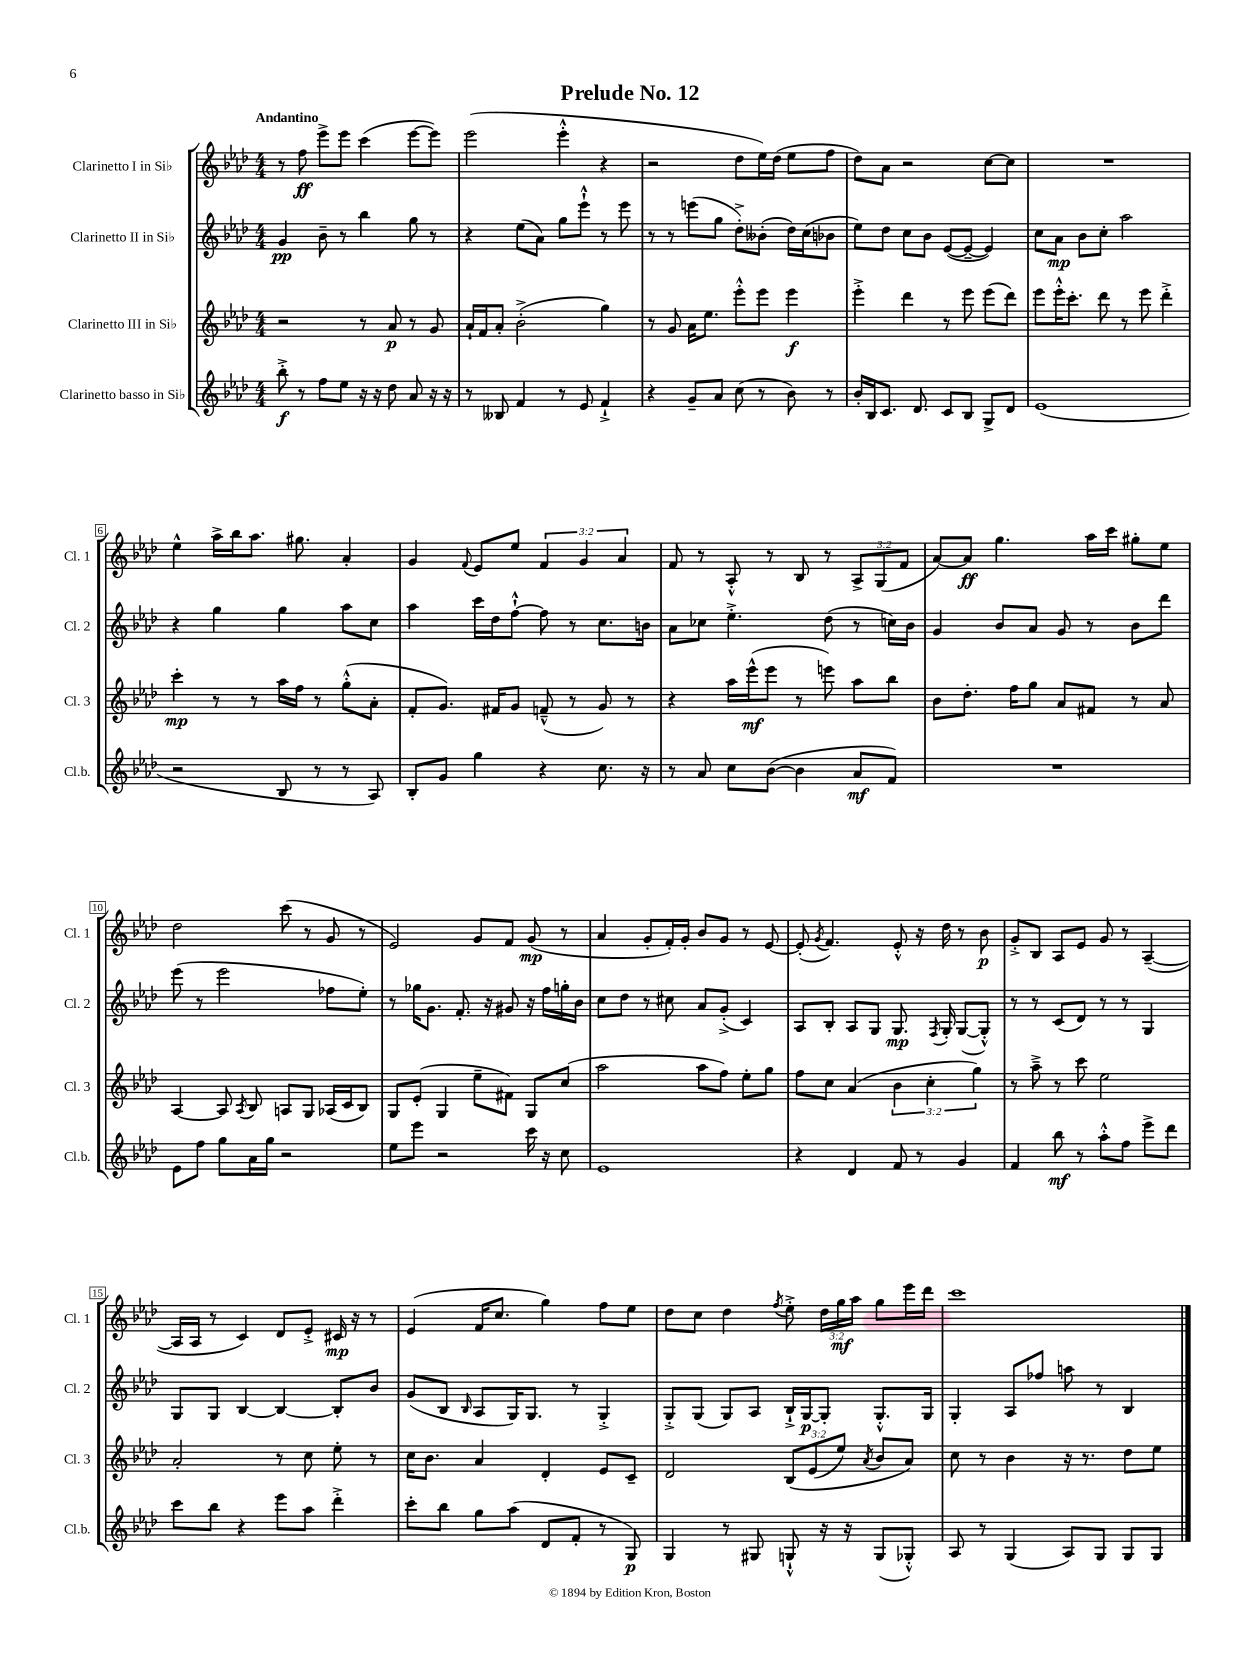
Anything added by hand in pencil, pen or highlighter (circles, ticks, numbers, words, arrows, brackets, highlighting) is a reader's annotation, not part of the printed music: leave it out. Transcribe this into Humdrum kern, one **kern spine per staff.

**kern	**dynam	**kern	**dynam	**kern	**dynam	**kern	**dynam
*part4	*part4	*part3	*part3	*part2	*part2	*part1	*part1
*staff4	*staff4	*staff3	*staff3	*staff2	*staff2	*staff1	*staff1
*I"Clarinetto basso in Si♭	*	*I"Clarinetto III in Si♭	*	*I"Clarinetto II in Si♭	*	*I"Clarinetto I in Si♭	*
*I'Cl.b.	*	*I'Cl. 3	*	*I'Cl. 2	*	*I'Cl. 1	*
*clefG2	*	*clefG2	*	*clefG2	*	*clefG2	*
*k[b-e-a-d-]	*	*k[b-e-a-d-]	*	*k[b-e-a-d-]	*	*k[b-e-a-d-]	*
*M4/4	*	*M4/4	*	*M4/4	*	*M4/4	*
=1	=1	=1	=1	=1	=1	=1	=1
!	!	!	!	!	!	!LO:TX:a:B:t=Andantino	!
8bb-'^\	f	2r	.	4g/	pp	8r	.
8r	.	.	.	.	.	8ff\	ff
8ff\L	.	.	.	8b-~\	.	8eee-^\L	.
8ee-\J	.	.	.	8r	.	8eee-\J	.
16r	.	8r	.	4bb-\	.	(4ccc\	.
16r	.	.	.	.	.	.	.
8dd-\	.	8a-/	p	.	.	.	.
8a-/	.	8r	.	8gg\	.	[8eee-\L	.
16r	.	8g/	.	8r	.	8eee-\J])	.
16r	.	.	.	.	.	.	.
=2	=2	=2	=2	=2	=2	=2	=2
8r	.	16a-`/LL	.	4r	.	(2eee-\	.
.	.	16f/J	.	.	.	.	.
8B--X/	.	8a-'/J	.	.	.	.	.
4f/	.	(2b-'^\	.	(8ee-\L	.	.	.
.	.	.	.	8a-\J)	.	.	.
8r	.	.	.	8gg\L	.	4eee-'^^\	.
8e-/	.	.	.	8eee-`^^\J	.	.	.
4f`^/	.	4gg\)	.	8r	.	4r	.
.	.	.	.	8eee-\	.	.	.
=3	=3	=3	=3	=3	=3	=3	=3
4r	.	8r	.	8r	.	2r	.
.	.	8g/	.	8r	.	.	.
8g~/L	.	16a-\KL	.	(8eeen\L	.	.	.
.	.	8.ee-\J	.	.	.	.	.
8a-/J	.	.	.	8gg\J	.	.	.
(8cc\	.	8eee-'^^\L	.	8dd-'^\L)	.	8dd-\L	.
8r	.	8eee-\J	.	(8b--X'\J	.	16ee-\L)	.
.	.	.	.	.	.	(16dd-\JJ	.
8b-\)	.	4eee-\	f	16dd-\LL)	.	8ee-\L	.
.	.	.	.	(16cc\J	.	.	.
8r	.	.	.	8b-X\J	.	8ff\J	.
=4	=4	=4	=4	=4	=4	=4	=4
16b-'/LL	.	4eee-'^\	.	8ee-\L)	.	8dd-\L)	.
16B-/J	.	.	.	.	.	.	.
8.c/J	.	.	.	8dd-\J	.	8a-\J	.
.	.	4ddd-\	.	8cc\L	.	2r	.
8.d-/	.	.	.	.	.	.	.
.	.	.	.	8b-\J	.	.	.
8c/L	.	8r	.	([8e-/L	.	.	.
8B-/J	.	8eee-\	.	8e-~/J_	.	.	.
8G^/L	.	(8eee-\L	.	4e-/])	.	[8cc\L	.
8d-/J	.	8ddd-\J)	.	.	.	8cc\J]	.
=5	=5	=5	=5	=5	=5	=5	=5
(1e-	.	8eee-\L	.	8cc\L	.	1r	.
.	.	16eee-'^^\K	.	8a-\J	mp	.	.
.	.	8.ccc'\J	.	.	.	.	.
.	.	.	.	8b-\L	.	.	.
.	.	8ddd-\	.	8cc'\J	.	.	.
.	.	8r	.	2aa-\	.	.	.
.	.	8eee-\	.	.	.	.	.
.	.	4ddd-'^\	.	.	.	.	.
!!LO:LB:g=z
=6	=6	=6	=6	=6	=6	=6	=6
2r	.	4ccc'\	mp	4r	.	4ee-^^\	.
.	.	8r	.	4gg\	.	16aa-^\LL	.
.	.	.	.	.	.	16bb-\J	.
.	.	8r	.	.	.	8.aa-\J	.
8B-/	.	16aa-\LL	.	4gg\	.	.	.
.	.	16ff\JJ	.	.	.	8.gg#X\	.
8r	.	8r	.	.	.	.	.
8r	.	(8gg'^^\L	.	8aa-\L	.	4a-'/	.
8A-/)	.	8a-'\J	.	8cc\J	.	.	.
=7	=7	=7	=7	=7	=7	=7	=7
8B-'/L	.	8f'/L	.	4aa-\	.	4g/	.
8g/J	.	8.g/J)	.	.	.	.	.
.	.	.	.	.	.	8qqf/	.
4gg\	.	.	.	16ccc\LL	.	8e-/L	.
.	.	16f#X/KL	.	16dd-\J	.	.	.
.	.	8g/J	.	[8ff`^^\J	.	8ee-/J	.
4r	.	(8fn~^^/	.	8ff\]	.	6f/	.
.	.	8r	.	8r	.	.	.
.	.	.	.	.	.	6g/	.
8.cc\	.	8g/)	.	8.cc\L	.	.	.
.	.	.	.	.	.	6a-/	.
.	.	8r	.	.	.	.	.
16r	.	.	.	16bn\Jk	.	.	.
=8	=8	=8	=8	=8	=8	=8	=8
8r	.	4r	.	8a-\L	.	8f/	.
8a-/	.	.	.	8cc-X\J	.	8r	.
8cc\L	.	16aa-\LL	.	4.ee-'^\	.	8A-'^^/	.
.	.	(16eee-^^\J	mf	.	.	.	.
([8b-\J	.	8eee-\J	.	.	.	8r	.
4b-\]	.	8r	.	.	.	8B-/	.
.	.	8eeen\)	.	(8dd-\	.	8r	.
8a-/L	mf	8aa-\L	.	8r	.	12A-^/L	.
.	.	.	.	.	.	(12G/	.
8f/J)	.	8bb-\J	.	16ccn\LL)	.	.	.
.	.	.	.	.	.	12f/J	.
.	.	.	.	16b-\JJ	.	.	.
=9	=9	=9	=9	=9	=9	=9	=9
1r	.	8b-\L	.	4g/	.	[8a-/L)	.
.	.	8.dd-'\J	.	.	.	8a-/J]	ff
.	.	.	.	8b-/L	.	4.gg\	.
.	.	16ff\KL	.	.	.	.	.
.	.	8gg\J	.	8a-/J	.	.	.
.	.	8a-/L	.	8g/	.	.	.
.	.	8f#X/J	.	8r	.	16aa-\LL	.
.	.	.	.	.	.	16ccc\JJ	.
.	.	8r	.	8b-\L	.	8gg#X'\L	.
.	.	8a-/	.	8ddd-\J	.	8ee-\J	.
!!LO:LB:g=z
=10	=10	=10	=10	=10	=10	=10	=10
8e-\L	.	[4A-/	.	(8eee-\	.	2dd-\	.
8ff\J	.	.	.	8r	.	.	.
8gg\L	.	8A-/]	.	2eee-\	.	.	.
.	.	8qA-/	.	.	.	.	.
16a-\L	.	8B-/	.	.	.	.	.
16gg\JJ	.	.	.	.	.	.	.
2r	.	8An/L	.	.	.	(8ccc\	.
.	.	8G/J	.	.	.	8r	.
.	.	(16A-X/LL	.	8ff-X\L	.	8g/	.
.	.	16c/J	.	.	.	.	.
.	.	8B-/J)	.	8ee-'\J)	.	8r	.
=11	=11	=11	=11	=11	=11	=11	=11
8ee-\L	.	8G/L	.	8r	.	2e-/)	.
8eee-\J	.	(8e-'/J	.	16gg-X\KL	.	.	.
.	.	.	.	8.g\J	.	.	.
2r	.	4G/	.	.	.	.	.
.	.	.	.	8.f'/	.	.	.
.	.	8ee-~\L	.	.	.	8g/L	.
.	.	.	.	16r	.	.	.
.	.	8f#X\J)	.	8g#X/	.	8f/J	.
16ccc\	.	8G/L	.	16r	.	(8g/	mp
16r	.	.	.	16ff\LL	.	.	.
8cc\	.	(8cc/J	.	16ggn'\	.	8r	.
.	.	.	.	16b-\JJ	.	.	.
=12	=12	=12	=12	=12	=12	=12	=12
1e-	.	2aa-\	.	8cc\L	.	4a-/	.
.	.	.	.	8dd-\J	.	.	.
.	.	.	.	8r	.	8g'/L	.
.	.	.	.	8cc#X\	.	16f'/L)	.
.	.	.	.	.	.	16g'/JJ	.
.	.	8aa-\L	.	8a-/L	.	8b-/L	.
.	.	8ff\J)	.	(8g'^/J	.	8g/J	.
.	.	8ee-'\L	.	4c/)	.	8r	.
.	.	8gg\J	.	.	.	[8e-/	.
=13	=13	=13	=13	=13	=13	=13	=13
4r	.	8ff\L	.	8A-/L	.	(8e-'/]	.
.	.	.	.	.	.	8qg/	.
.	.	8cc\J	.	8B-'/J	.	4.f/)	.
4d-/	.	(4a-/	.	8A-/L	.	.	.
.	.	.	.	8G/J	.	.	.
8f/	.	6b-\	.	8.G/	mp	8e-'^^/	.
8r	.	.	.	.	.	16r	.
.	.	6cc'\	.	.	.	.	.
.	.	.	.	8qF/	.	.	.
.	.	.	.	16G'/	.	16dd-\	.
4g/	.	.	.	([8G/L	.	8r	.
.	.	6gg\)	.	.	.	.	.
.	.	.	.	8G'^^/J])	.	8b-\	p
=14	=14	=14	=14	=14	=14	=14	=14
4f/	.	8r	.	8r	.	8g'^/L	.
.	.	8aa-~^\	.	8r	.	8B-/J	.
8bb-\	mf	8r	.	(8c/L	.	8A-/L	.
8r	.	8ccc\	.	8d-/J)	.	8e-/J	.
8aa-'^^\L	.	2ee-\	.	8r	.	8g/	.
8ff\J	.	.	.	8r	.	8r	.
8eee-^\L	.	.	.	4G/	.	([4A-~/	.
8ddd-\J	.	.	.	.	.	.	.
!!LO:LB:g=z
=15	=15	=15	=15	=15	=15	=15	=15
8ccc\L	.	2a-'/	.	8G/L	.	16A-/LL]	.
.	.	.	.	.	.	16A-/JJ	.
8bb-\J	.	.	.	8G/J	.	8r	.
4r	.	.	.	[4B-/	.	4c/)	.
8eee-\L	.	8r	.	4B-/_	.	8d-/L	.
8aa-\J	.	8cc\	.	.	.	8e-'^/J	.
4ddd-'^\	.	8ee-'\	.	8B-'/L]	.	16c#X/	mp
.	.	.	.	.	.	16r	.
.	.	8r	.	8b-/J	.	8r	.
=16	=16	=16	=16	=16	=16	=16	=16
8ccc'\L	.	16cc\KL	.	(8g/L	.	(4e-/	.
.	.	8.b-\J	.	.	.	.	.
8bb-\J	.	.	.	8B-/J	.	.	.
.	.	.	.	16qqB-/	.	.	.
8gg\L	.	4a-/	.	8A-/L	.	16f/KL	.
.	.	.	.	.	.	8.cc/J	.
(8aa-\J	.	.	.	16G/K)	.	.	.
.	.	.	.	8.G/J	.	.	.
8d-/L	.	4d-'/	.	.	.	4gg\)	.
8f'/J	.	.	.	8r	.	.	.
8r	.	8e-/L	.	4G'^/	.	8ff\L	.
8G/)	p	8c~/J	.	.	.	8ee-\J	.
=17	=17	=17	=17	=17	=17	=17	=17
4G/	.	2d-/	.	8G'^/L	.	8dd-\L	.
.	.	.	.	(8G/J	.	8cc\J	.
8r	.	.	.	8G/L)	.	4dd-\	.
8G#X/	.	.	.	8A-/J	.	.	.
.	.	.	.	.	.	8qff/	.
8Gn`^^/	.	(12B-/L	.	16B-`^/LL	.	8ee-'^\	.
.	.	.	.	[16G/J	p	.	.
.	.	(12e-/	.	.	.	.	.
16r	.	.	.	8G'/J]	.	24dd-\LL	.
.	.	12ee-/J)	.	.	.	24gg\	mf
16r	.	.	.	.	.	.	.
.	.	.	.	.	.	24aa-\JJ	.
.	.	8qa-/	.	.	.	.	.
(8G/L	.	8b-/L	.	8.G'^^/L	.	8gg\L	.
8G-X'^^/J)	.	8a-/J)	.	.	.	16eee-\L	.
.	.	.	.	16G/Jk	.	16ddd-\JJ	.
=18	=18	=18	=18	=18	=18	=18	=18
8A-/	.	8cc\	.	4G'/	.	1ccc	.
8r	.	8r	.	.	.	.	.
(4G/	.	4b-\	.	8A-/L	.	.	.
.	.	.	.	8ff-X/J	.	.	.
8A-/L)	.	16r	.	8aan\	.	.	.
.	.	8.r	.	.	.	.	.
8G/J	.	.	.	8r	.	.	.
8G/L	.	8dd-\L	.	4B-/	.	.	.
8G/J	.	8ee-\J	.	.	.	.	.
==	==	==	==	==	==	==	==
*-	*-	*-	*-	*-	*-	*-	*-
